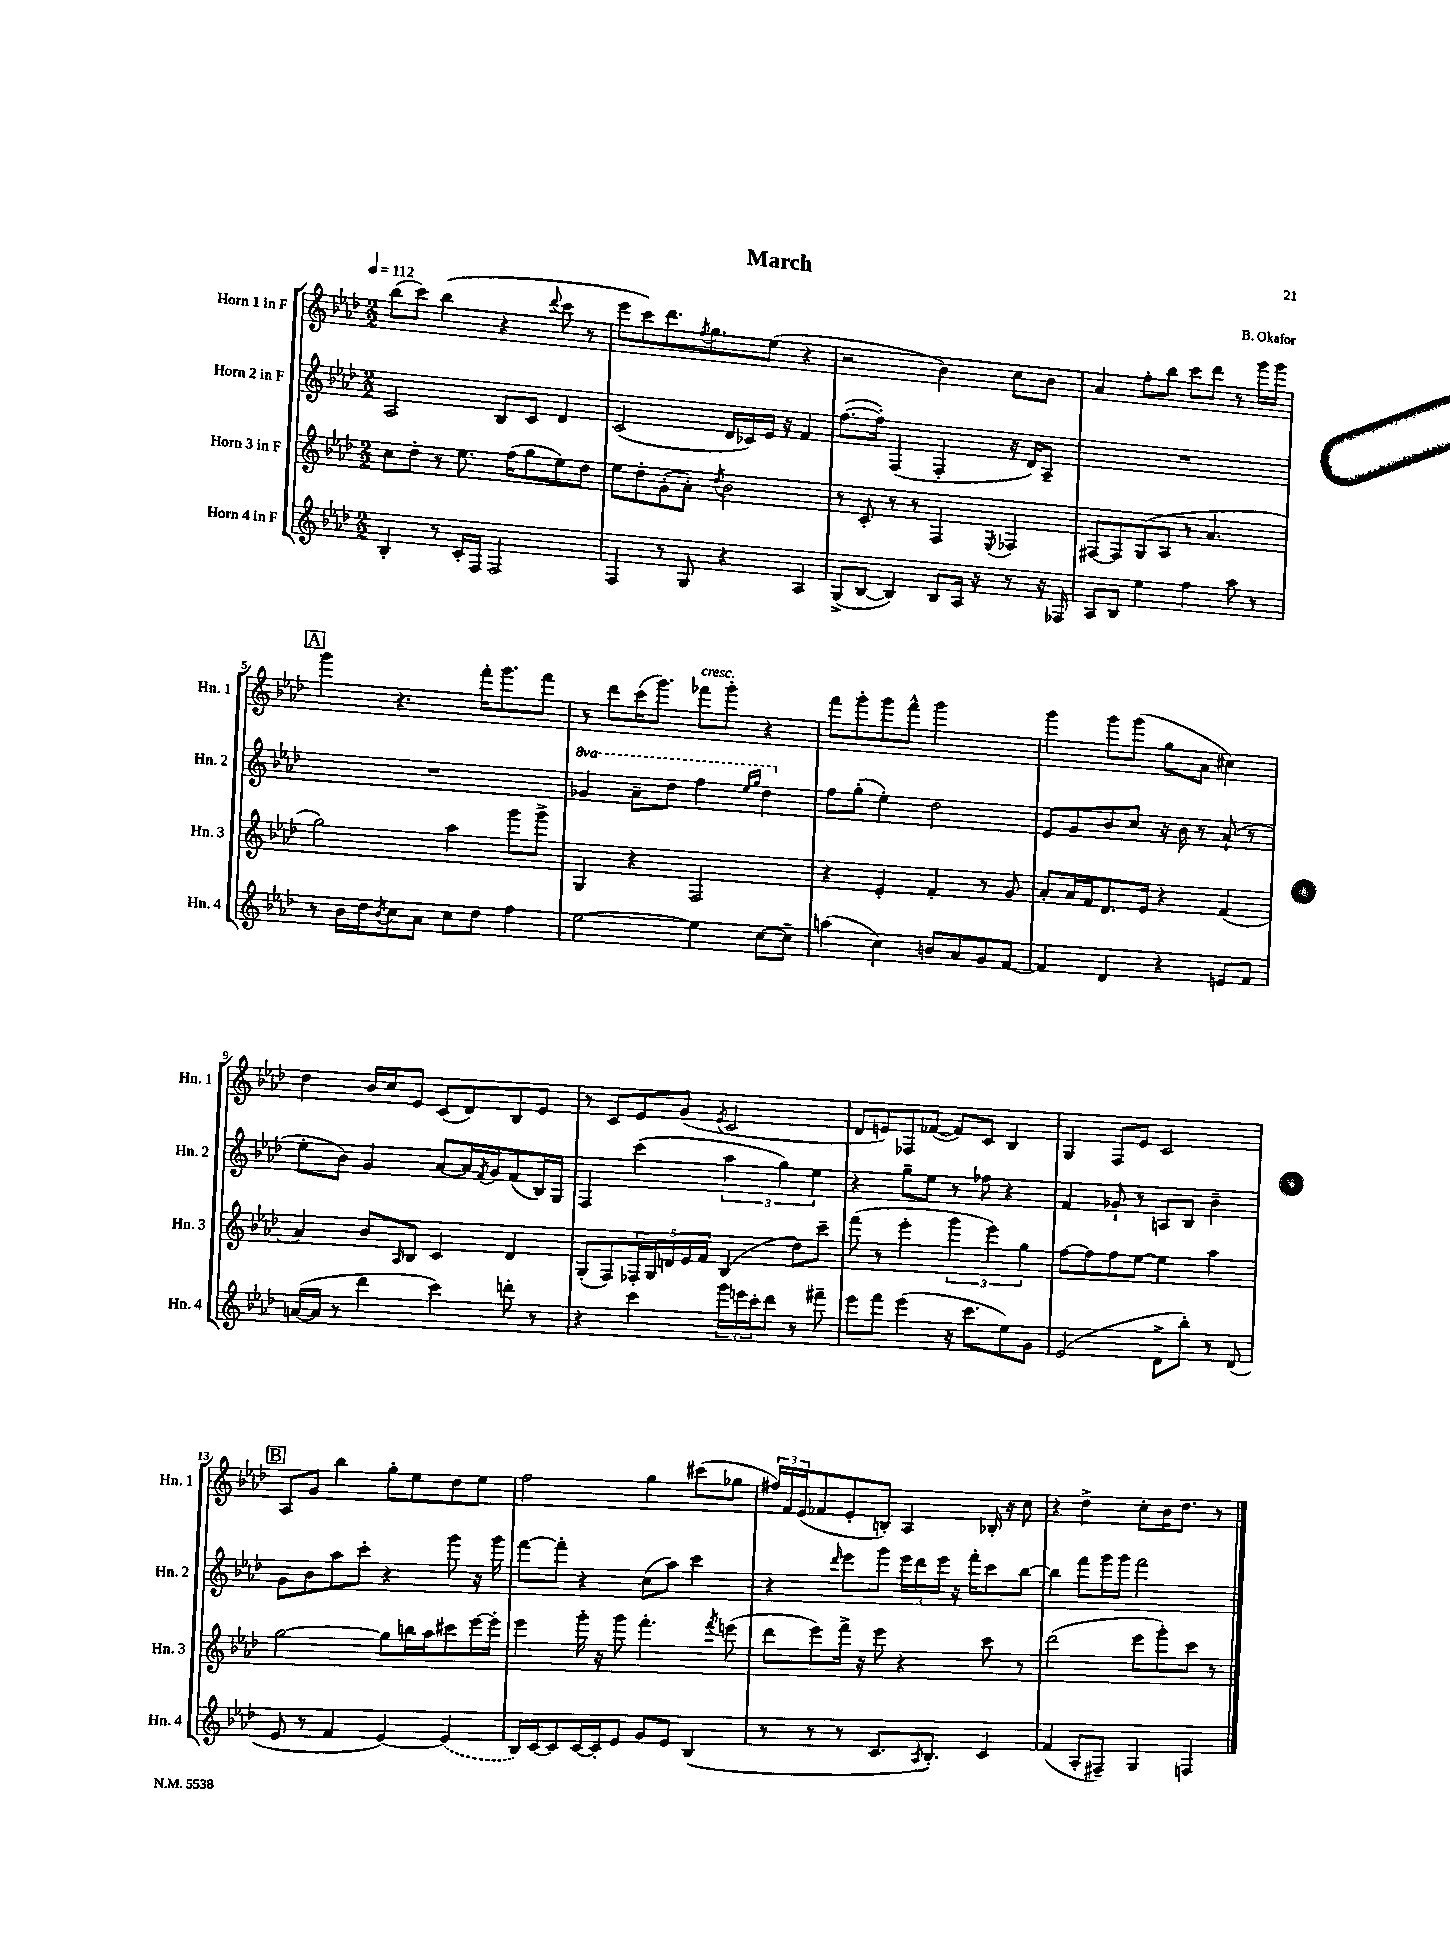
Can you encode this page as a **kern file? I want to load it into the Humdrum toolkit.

**kern	**kern	**kern	**kern
*staff4	*staff3	*staff2	*staff1
*clefG2	*clefG2	*clefG2	*clefG2
*k[b-e-a-d-]	*k[b-e-a-d-]	*k[b-e-a-d-]	*k[b-e-a-d-]
*M2/2	*M2/2	*M2/2	*M2/2
*MM112	*MM112	*MM112	*MM112
4B-'	8cc	2A-	(8bb-
.	8dd-'	.	8ccc)
8r	8r	.	(4bb-
16c'	8.ee-	.	.
16F	.	.	.
2F	.	8B-	4r
.	(16ff	.	.
.	8gg	8c	.
.	.	.	8qqddd-
.	8ee-)	4d-	8ccc
.	8dd-	.	8r
=	=	=	=
4F	8ee-	(2c	8eee-
.	8dd-'	.	8ccc)
8r	(8g'	.	8.ddd-
8G	8a-')	.	.
.	.	.	8qff
.	.	.	8.gg
.	8qdd-	.	.
4r	2b-	16d-	.
.	.	16c-)	.
.	.	16e-	(8ee-
.	.	16r	.
4A-	.	4f	4r
=	=	=	=
(8G^	8r	([8.ff	2r
[8B-	8c'	.	.
.	.	16ff'])	.
4B-])	8r	(4F	.
.	8r	.	.
8B-	4F	4F'	4b-)
16A-	.	.	.
16r	.	.	.
.	8qE-	.	.
8r	4F-	16r	8cc
.	.	16d-)	.
16r	.	8A-~	8b-
16F-	.	.	.
=	=	=	=
8A-	[8F#	1r	4a-
8B-	8F#]	.	.
4ee-	(8G	.	8ff'
.	8A-	.	8bb-
4ff	8r	.	8ccc
.	4.a-	.	8ddd-
8aa-	.	.	8r
8r	.	.	16ggg
.	.	.	16ggg
=	=	=	=
8r	2gg)	1r	4ggg
16b-	.	.	.
16dd-	.	.	.
8qb-	.	.	.
8cc	.	.	4.r
8a-	.	.	.
8cc	4aa-	.	.
8dd-	.	.	16fff'
.	.	.	8.ggg
4ff	8ggg	.	.
.	8ggg^	.	8fff
=	=	=	=
[2ee-	4G	4gg-	8r
.	.	.	8ddd-
.	4r	8aa-~	(16ccc
.	.	.	8.ggg)
.	.	8ddd-	.
4ee-]	2F	4fff	8fff-
.	.	.	8ggg'
.	.	16qqeee-	.
.	.	16qqggg	.
[8cc	.	4ddd-	4r
8cc~]	.	.	.
=	=	=	=
(4aa	4r	8ff	8fff
.	.	(8gg'	8ggg'
4cc)	4e-'	4ee-')	8ggg
.	.	.	8fff^^
8b	4f'	2dd-	2ggg
8a-	.	.	.
8g	8r	.	.
[8f	8g	.	.
=	=	=	=
4f]	8a-'	8e-	4ggg
.	16a-	8g	.
.	16f	.	.
4d-	8.d-	8b-	8ggg
.	.	8cc	(8ggg
.	16e-	.	.
4r	4r	16r	8gg
.	.	16b-	.
.	.	8r	8a-
8e	(4f	(8a-`	4cc#)
8f	.	8r	.
=	=	=	=
([16a	4a-)	8ee-'	4dd-
16a]	.	.	.
8r	.	8b-)	.
4ddd-	8b-	4g	16b-
.	.	.	16cc
.	16qqA-	.	.
.	8B-	.	8e-
4ccc)	4c	[8a-	(8c
.	.	16a-]	8d-)
.	.	8qf	.
.	.	16g	.
8ddd'	4d-	(8f	8B-
8r	.	16B-)	8e-
.	.	16G	.
=	=	=	=
4r	(8G'	4F	8r
.	8F)	.	8c
4ccc	20F-'	(4ccc	8e-
.	20G	.	.
.	20d	.	.
.	.	.	(8g
.	20e-	.	.
.	20f	.	.
.	.	.	8qe-
24ggg	(4B-	6aa-	2c
24eee	.	.	.
24ccc'	.	.	.
8ddd-	.	.	.
.	.	6gg)	.
8r	8dd-)	.	.
.	.	6ee-	.
8fff#~	8ccc~	.	.
=	=	=	=
8eee-	(8fff	4r	8d-
8fff	8r	.	8e)
(4eee-	4eee-'	8gg~	8F-
.	.	8ee-	([8f-
16r	6ggg	8r	8f-])
8.ccc	.	.	.
.	.	8ff-	8c
.	6eee-)	.	.
8ee-)	.	4r	4B-
.	6gg	.	.
8g	.	.	.
=	=	=	=
(2e-	[8ff	4f	4G
.	8ff]	.	.
.	8ff	8g-`	8F
.	[8ee-	8r	8e-
8d-^	4ee-]	8A	2c
8bb-')	.	8B-	.
8r	4aa-	4b-~	.
(8d-	.	.	.
=	=	=	=
8e-	[2gg	8g	8A-
8r	.	8b-	8g
4f	.	8aa-	4bb-
.	.	8ccc'	.
[4e-)	8gg]	4r	8gg'
.	16bb	.	8ee-
.	16aa-	.	.
(4e-]	8ccc#	8ggg	8dd-
.	[16eee-	16r	8ee-
.	16eee-']	16ggg	.
=	=	=	=
16B-)	4eee-	[8fff	2ff
[16c	.	.	.
8c]	.	8fff']	.
[16c	16ggg'	4r	.
16c']	16r	.	.
8e-	8ggg	.	.
8g	4.fff'	(8cc	4gg
8e-	.	8aa-)	.
(4B-	.	4ccc	(8ccc#
.	8qfff	.	.
.	(8eee	.	8gg-
=	=	=	=
8r	8ddd-	4r	24ff#)
.	.	.	24f
.	.	.	(24e-
8r	8eee-)	.	8f-
.	.	16qqddd-	.
8r	16fff^	8eee-	8e-'
.	16r	.	.
8.c	8eee-	8ggg	8B')
.	4r	24eee-	4A-
.	.	24ddd-	.
8qA-	.	.	.
8.B-')	.	.	.
.	.	24eee-	.
.	.	16r	.
.	.	16fff'	.
4c	8ccc	8ccc	16B-'
.	.	.	16r
.	8r	[8bb-	8cc
=	=	=	=
(4f	(2ddd-	4bb-]	4r
8A-'	.	8fff	4dd-^
8F#~)	.	16ggg	.
.	.	16ggg	.
4G	8eee-	2fff	8cc'
.	8ggg')	.	16b-
.	.	.	8.dd-
4F	8ccc	.	.
.	8r	.	8r
==	==	==	==
*-	*-	*-	*-
